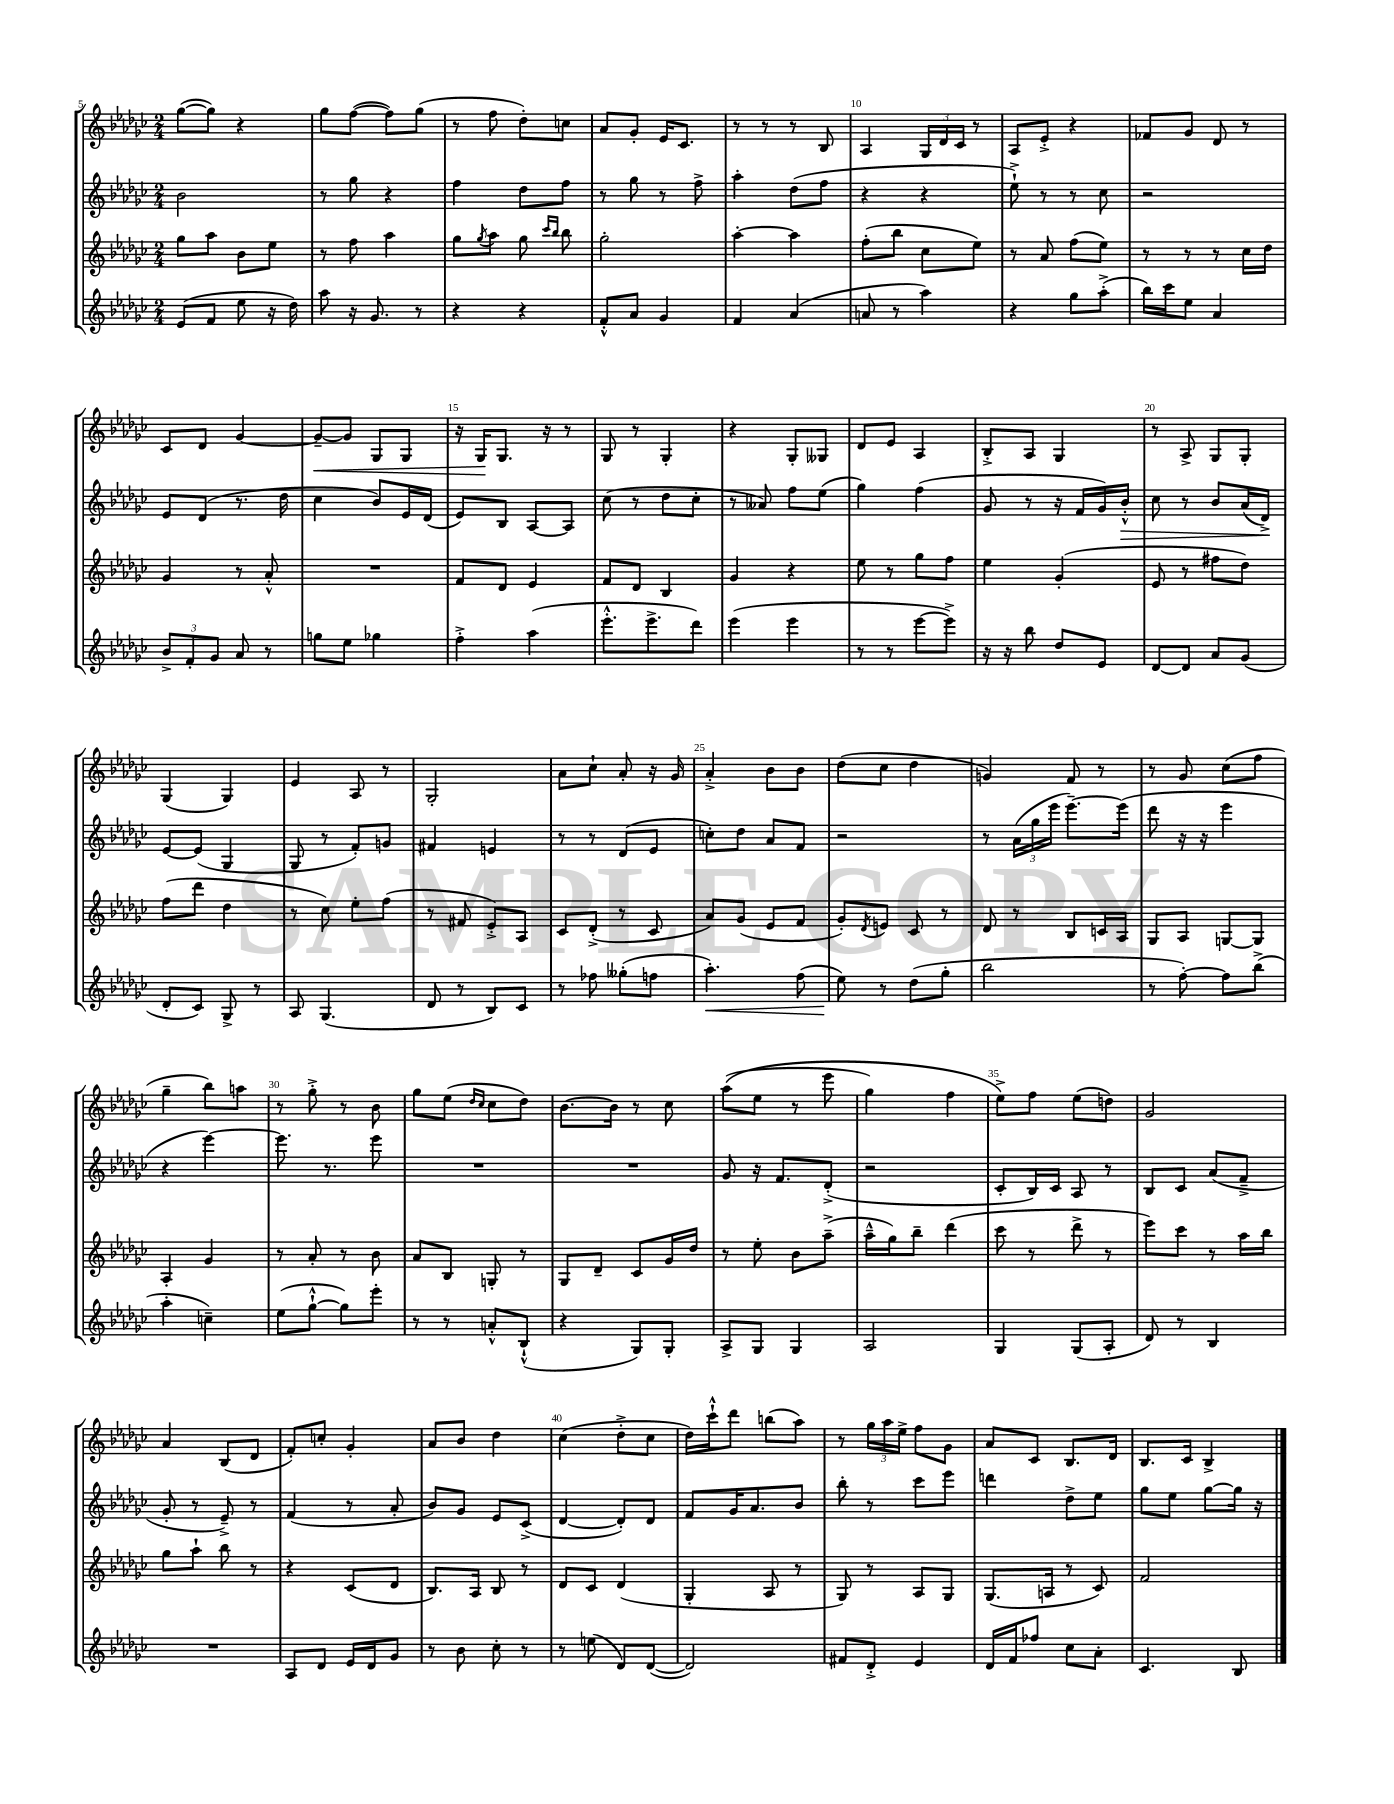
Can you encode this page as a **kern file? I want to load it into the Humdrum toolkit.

**kern	**kern	**kern	**kern
*staff4	*staff3	*staff2	*staff1
*clefG2	*clefG2	*clefG2	*clefG2
*k[b-e-a-d-g-c-]	*k[b-e-a-d-g-c-]	*k[b-e-a-d-g-c-]	*k[b-e-a-d-g-c-]
*M2/4	*M2/4	*M2/4	*M2/4
(8e-/L	8gg-\L	2b-\	([8gg-\L
8f/J	8aa-\J	.	8gg-\]J)
8ee-\	8b-\L	.	4r
16r	8ee-\J	.	.
16dd-\)	.	.	.
=	=	=	=
8aa-\	8r	8r	8gg-\L
16r	8ff\	8gg-\	([8ff\J
8.g-/	.	.	.
.	4aa-\	4r	8ff\]L)
8r	.	.	(8gg-\J
=	=	=	=
4r	8gg-\L	4ff\	8r
.	8qgg-/	.	.
.	8aa-\J	.	8ff\
4r	8gg-\	8dd-\L	8dd-'\L)
.	16qqccc-/LL	.	.
.	16qqbb-/JJ	.	.
.	8bb-\	8ff\J	8cc\J
=	=	=	=
8f'^^/L	2gg-'\	8r	8a-/L
8a-/J	.	8gg-\	8g-'/J
4g-/	.	8r	16e-/LK
.	.	.	8.c-/J
.	.	8ff^\	.
=	=	=	=
4f/	[4aa-'\	4aa-'\	8r
.	.	.	8r
(4a-/	4aa-\]	(8dd-\L	8r
.	.	8ff\J	8B-/
=	=	=	=
8a/	(8ff'\L	4r	4A-/
8r	8bb-\J	.	.
4aa-\)	8cc-\L	4r	24G-/LL
.	.	.	24d-/
.	.	.	24c-/JJ
.	8ee-\J)	.	8r
=	=	=	=
4r	8r	8ee-`^\)	8A-/L
.	8a-/	8r	8e-'^/J
8gg-\L	(8ff\L	8r	4r
(8aa-'^\J	8ee-\J)	8cc-\	.
=	=	=	=
16bb-\LL)	8r	2r	8f-/L
16ccc-\J	.	.	.
8ee-\J	8r	.	8g-/J
4a-/	8r	.	8d-/
.	16cc-\LL	.	8r
.	16dd-\JJ	.	.
=	=	=	=
12b-^/L	4g-/	8e-/L	8c-/L
12f'/	.	.	.
.	.	(8d-/J	8d-/J
12g-/J	.	.	.
8a-/	8r	8.r	[4g-/
8r	8a-'^^/	.	.
.	.	16dd-\	.
=	=	=	=
8gg\L	2r	4cc-\	8g-~/_L
8ee-\J	.	.	8g-/]J
4gg-\	.	8b-/L)	8G-/L
.	.	16e-/L	8G-/J
.	.	(16d-/JJ	.
=	=	=	=
4ff'^\	8f/L	8e-/L)	16r
.	.	.	16G-/LK
.	8d-/J	8B-/J	8.G-/J
(4aa-\	4e-/	[8A-/L	.
.	.	.	16r
.	.	8A-/]J	8r
=	=	=	=
8.eee-'^^\L	8f/L	(8cc-\	8G-/
.	8d-/J	8r	8r
8.eee-^\	.	.	.
.	4B-/	8dd-\L	4G-'/
8ddd-\J)	.	8cc-'\J	.
=	=	=	=
(4eee-\	4g-/	8r	4r
.	.	8a--/)	.
4eee-\	4r	8ff\L	8G-'/L
.	.	(8ee-\J	8G--/J
=	=	=	=
8r	8ee-\	4gg-\)	8d-/L
8r	8r	.	8e-/J
[8eee-\L	8gg-\L	(4ff\	4A-/
8eee-^\]J)	8ff\J	.	.
=	=	=	=
16r	4ee-\	8g-/	8B-'^/L
16r	.	.	.
8bb-\	.	8r	8A-/J
8dd-/L	(4g-'/	16r	4G-/
.	.	16f/LL	.
8e-/J	.	16g-/)	.
.	.	16b-'^^/JJ	.
=	=	=	=
[8d-/L	8e-/	8cc-\	8r
8d-/]J	8r	8r	8A-^/
8a-/L	8ff#\L	8b-/L	8G-/L
(8g-/J	8dd-\J)	(16a-/L	8G-'/J
.	.	16d-^/JJ)	.
=	=	=	=
8d-'/L	(8ff\L	[8e-/L	(4G-/
8c-/J)	8ddd-\J	(8e-/]J	.
8G-^/	4dd-\	4G-/	4G-/)
8r	.	.	.
=	=	=	=
8A-/	8r	8G-/	4e-/
(4.G-/	8cc-\)	8r	.
.	8ee-'\L	8f'/L)	8A-/
.	(8ff\J	8g/J	8r
=	=	=	=
8d-/	8r	4f#/	2G-'/
8r	8f#/	.	.
8B-/L)	8e-'^/L)	4e/	.
8c-/J	8A-/J	.	.
=	=	=	=
8r	8c-/L	8r	8a-\L
8ff-\	(8d-'^/J	8r	8cc-`\J
(8gg--'\L	8r	(8d-/L	8a-'/
8ff\J	8c-/	8e-/J	16r
.	.	.	16g-/
=	=	=	=
4.aa-'\)	8a-/L)	8cc'\L)	4a-'^/
.	(8g-/J	8dd-\J	.
.	8e-/L	8a-/L	8b-\L
(8ff\	8f/J	8f/J	8b-\J
=	=	=	=
8ee-\)	8g-'/L)	2r	(8dd-\L
.	8qd-/	.	.
8r	8e/J	.	8cc-\J
(8dd-\L	8c-/	.	4dd-\
8gg-'\J	8r	.	.
=	=	=	=
2bb-\	8d-/	8r	4g/)
.	8r	(24a-\LL	.
.	.	24gg-\	.
.	.	24eee-\JJ	.
.	8B-/L	[8.eee-~\L)	8f/
.	16c/L	.	8r
.	16A-/JJ	(16eee-\]Jk	.
=	=	=	=
8r	8G-/L	8ddd-\	8r
[8ff'\)	8A-/J	16r	8g-/
.	.	16r	.
8ff\]L	[8G/L	4eee-\	(8cc-\L
(8bb-^\J	8G/]J	.	8ff\J
=	=	=	=
4aa-'\	4A-'/	4r	4gg-~\
4cc~\)	4g-/	[4eee-\)	8bb-\L)
.	.	.	8aa\J
=	=	=	=
(8ee-\L	8r	8.eee-\]	8r
[8gg-`^^\J	8a-'/	.	8gg-'^\
.	.	8.r	.
8gg-\]L)	8r	.	8r
8eee-'\J	8b-\	8eee-\	8b-\
=	=	=	=
8r	8a-/L	2r	8gg-\L
8r	8B-/J	.	(8ee-\J
.	.	.	16qqdd-/LL
.	.	.	16qqcc-/JJ
8a'^^/L	8G'/	.	8cc-\L
(8B-`^^/J	8r	.	8dd-\J)
=	=	=	=
4r	8G-/L	2r	[8.b-\L
.	8d-~/J	.	.
.	.	.	16b-\]Jk
8G-/L)	8c-/L	.	8r
8G-'/J	16g-/L	.	8cc-\
.	16dd-/JJ	.	.
=	=	=	=
8A-^/L	8r	8g-/	&((8aa-\L
8G-/J	8ee-'\	16r	8ee-\J
.	.	8.f/L	.
4G-/	8b-\L	.	8r
.	(8aa-~^\J	(8d-'^/J	8eee-\
=	=	=	=
2A-/	16aa-~^^\LL	2r	4gg-\)
.	16gg-\J)	.	.
.	8bb-~\J	.	.
.	(4ddd-\	.	4ff\
=	=	=	=
4G-/	8ccc-\	8c-'/L	8ee-^\L&)
.	8r	16B-/L)	8ff\J
.	.	16c-/JJ	.
(8G-/L	8ddd-^\	8A-/	(8ee-\L
8A-'/J	8r	8r	8dd\J)
=	=	=	=
8d-/)	8eee-\L)	8B-/L	2g-/
8r	8ccc-\J	8c-/J	.
4B-/	8r	(8a-/L	.
.	16aa-\LL	8f~^/J	.
.	16bb-\JJ	.	.
=	=	=	=
2r	8gg-\L	8g-'/	4a-/
.	8aa-`\J	8r	.
.	8bb-\	8e-~^/)	(8B-/L
.	8r	8r	8d-/J
=	=	=	=
8A-/L	4r	(4f/	8f'/L)
8d-/J	.	.	8cc'/J
16e-/LL	(8c-/L	8r	4g-'/
16d-/J	.	.	.
8g-/J	8d-/J	8a-'/	.
=	=	=	=
8r	8.B-/L)	8b-/L)	8a-/L
8b-\	.	8g-/J	8b-/J
.	16A-/Jk	.	.
8cc-'\	8B-/	8e-/L	4dd-\
8r	8r	(8c-^/J	.
=	=	=	=
8r	8d-/L	[4d-/	(4cc-\
(8ee\	8c-/J	.	.
8d-/L)	(4d-/	8d-'/]L)	8dd-'^\L
([8d-/J	.	8d-/J	8cc-\J
=	=	=	=
2d-/])	4G-'/	8f/L	16dd-\LL)
.	.	.	16ccc-`^^\J
.	.	16g-/K	8ddd-\J
.	.	8.a-/	.
.	8A-/	.	(8bb\L
.	8r	8b-/J	8aa-\J)
=	=	=	=
8f#/L	8G-/)	8bb-'\	8r
8d-'^/J	8r	8r	24gg-\LL
.	.	.	24aa-\
.	.	.	24ee-^\JJ
4e-/	8A-/L	8ccc-\L	8ff\L
.	8G-/J	8eee-\J	8g-\J
=	=	=	=
16d-/LL	(8.G-/L	4ddd\	8a-/L
16f/J	.	.	.
8ff-/J	.	.	8c-/J
.	16A/Jk	.	.
8cc-\L	8r	8dd-^\L	8.B-/L
8a-'\J	8c-/)	8ee-\J	.
.	.	.	16d-/Jk
=	=	=	=
4.c-/	2f/	8gg-\L	8.B-/L
.	.	8ee-\J	.
.	.	.	16c-/Jk
.	.	[8gg-\L	4B-^/
8B-/	.	16gg-\]Jk	.
.	.	16r	.
==	==	==	==
*-	*-	*-	*-
